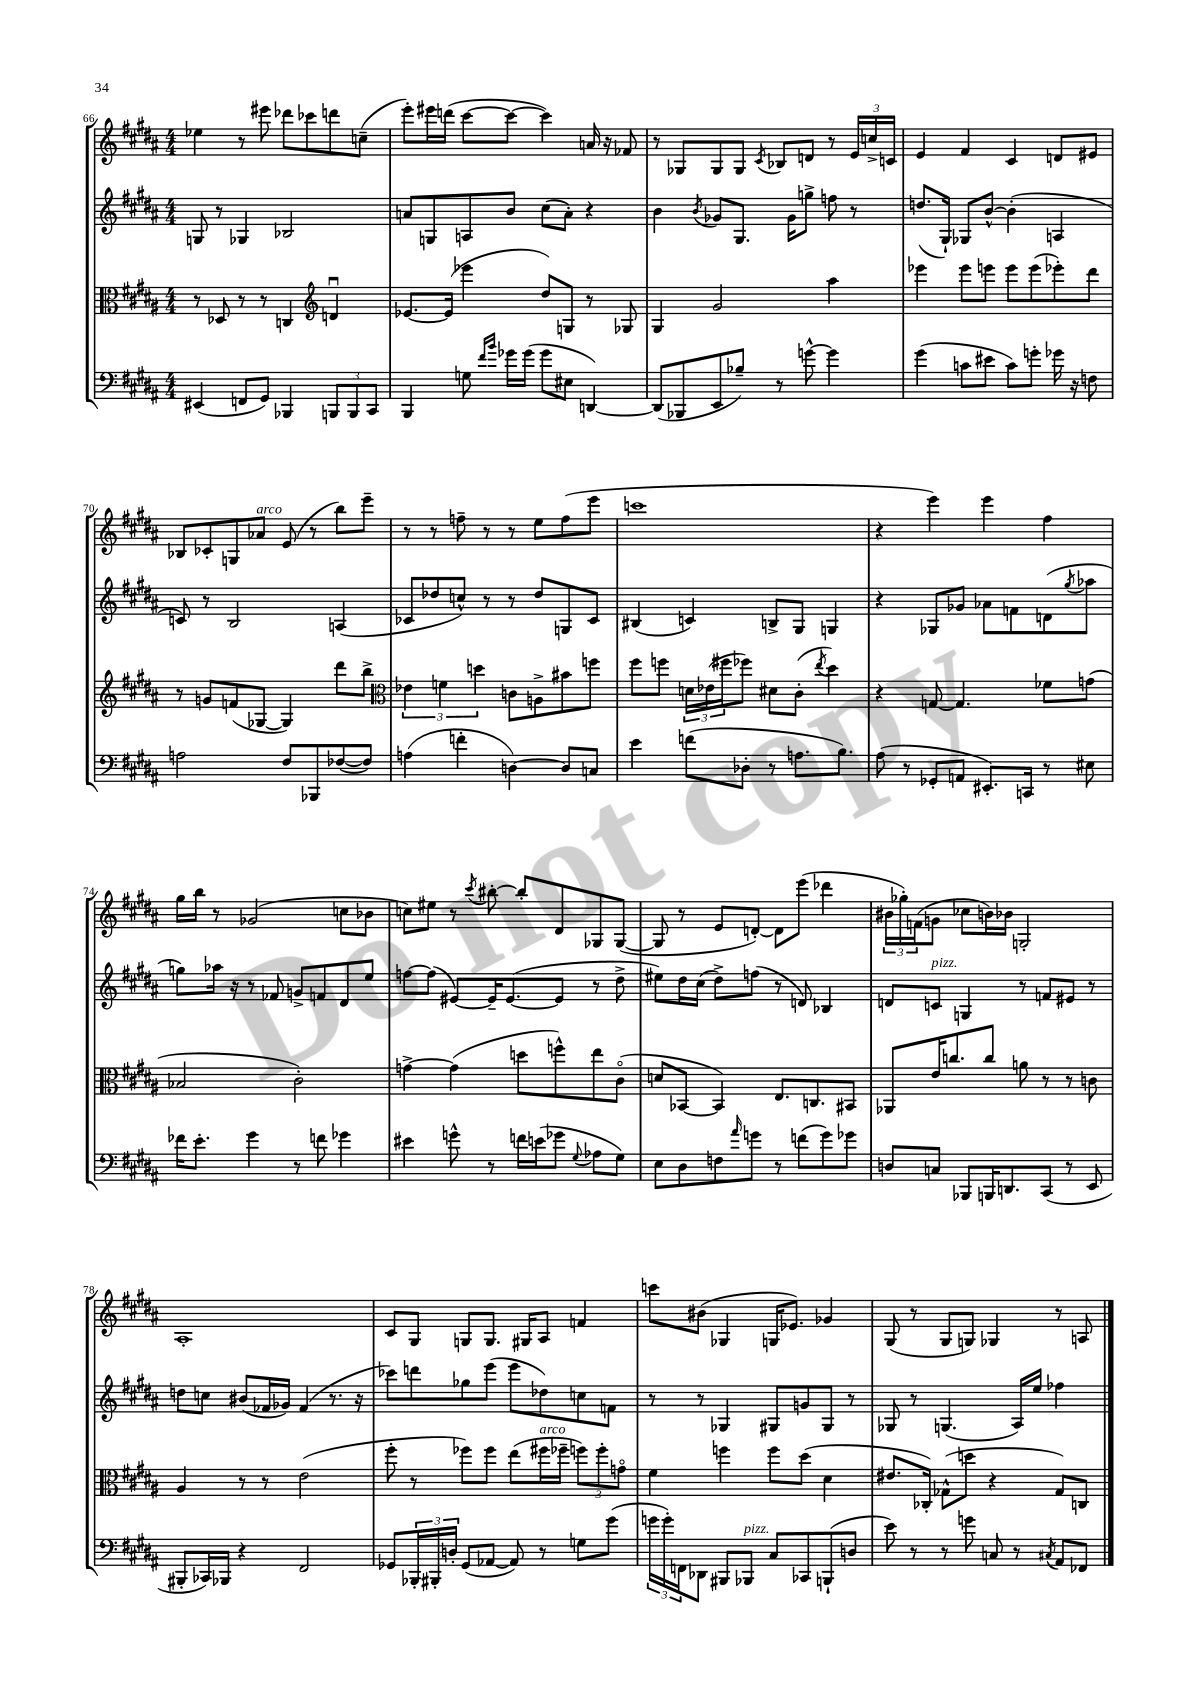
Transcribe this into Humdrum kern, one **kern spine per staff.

**kern	**kern	**kern	**kern
*staff4	*staff3	*staff2	*staff1
*clefF4	*clefC3	*clefG2	*clefG2
*k[f#c#g#d#a#]	*k[f#c#g#d#a#]	*k[f#c#g#d#a#]	*k[f#c#g#d#a#]
*M4/4	*M4/4	*M4/4	*M4/4
(4EE#	8r	8G	4ee-
.	8D-	8r	.
8FF	8r	4G-	8r
8GG#)	8r	.	8eee#
4BBB-	4C	2B-	8ddd-
.	.	.	8ccc-
*	*clefG2	*	*
12BBB	4du	.	8ddd
12BBB	.	.	.
.	.	.	(8cc~
12CC#	.	.	.
=	=	=	=
4BBB	[8.e-	8a	8eee')
.	.	8G	16eee#
.	(16e-]	.	(16ddd
8G	4eee-	8A	[8ccc#
16qqf#	.	.	.
16qqb	.	.	.
16g-	.	8b	8ccc#_
(16g-	.	.	.
8g-	8dd#)	(8cc#	4ccc#])
8E#	8G	8a')	.
[4DD)	8r	4r	16a
.	.	.	16r
.	8G-	.	8f-
=	=	=	=
(8DD]	4G#	4b	8r
8BBB-	.	.	8G-
.	.	8qb	.
8EE	2g#	8g-	8G-
8B-~)	.	8.G#	8G-
.	.	.	8qc#
8r	.	.	8B-
.	.	16g-	.
[8g^^	.	8gg^	8d
4g]	4aa#	8ff	8r
.	.	8r	24e
.	.	.	24cc^
.	.	.	24c
=	=	=	=
(4g#	4eee-	(8.dd	4e
.	.	16G#`)	.
8c	8eee-	8G-	4f#
8e#	8eee	[8b^^	.
8c)	8eee	(4b']	4c#
8g'	(8eee	.	.
16g-	8eee-')	4A	8d
16r	.	.	.
8F	8ddd#	.	8e#
=	=	=	=
2A	8r	8c)	8B-
.	8g	8r	8c-'
.	(8f	2B	8G
.	[8G-	.	8a-
8F#	4G-])	.	(8e
8BBB-	.	.	8r
([8F-	8ddd#	(4A	8bb)
8F-])	8bb^	.	8eee~
=	=	=	=
*	*clefC3	*	*
(4A	6e-	8c-	8r
.	.	8dd-	8r
.	6f	.	.
4f'	.	8cc^^)	8ff~
.	6dd	.	.
.	.	8r	8r
[4D)	8c	8r	8r
.	8A^	8dd-	8ee
8D]	8b#	8G	(8ff
8C	8ff	8c-	8eee
=	=	=	=
4e	8ff#	(4B#	1ccc
.	8ff	.	.
(8f	24d	4c)	.
.	(24e-	.	.
.	24ff#	.	.
8D-'	8ff-)	.	.
8r	8d#	8B^	.
8.A	(8c#'	8G#	.
.	8qee	.	.
.	4dd#)	4G	.
8.B)	.	.	.
=	=	=	=
(8A#	4r	4r	4r
8r	.	.	.
8GG-'	[8G	8G-	4eee)
8AA	4.G]	8g-	.
8.EE#')	.	8a-	4eee
.	.	8f	.
16CC	.	.	.
8r	8f-	(8d	4ff#
.	.	8qgg#	.
8E#	(8g	8aa-	.
=	=	=	=
16f-	2B-	8gg)	16gg#
8.e'	.	.	16bb
.	.	16aa-	8r
.	.	16r	.
4g#	.	8r	(2g-
.	.	8f-	.
8r	2c#')	8g^	.
8f	.	8f	.
4g-	.	8d#	8cc
.	.	8ee	8b-
=	=	=	=
4e#	[4g^	[8ff	8cc)
.	.	(8ff]	8ee#
8g^^	(4g]	[8e#)	8r
.	.	.	8qccc#
8r	.	16e#~]	[8bb#'
.	.	([8.e#	.
16f	8dd	.	8bb#']
(16e	.	.	.
8g-	8ff^^)	8e#]	8d#
8qqG#	.	.	.
8A-	8ee	8r	8G-
8G#)	(8c#o	8dd#^	([8G-
=	=	=	=
8E	8d	8ee#)	8G-]
8D#	[8BB-	16dd#	8r
.	.	(16cc#	.
8F	4BB-])	8dd#^)	8e
16qqa#	.	.	.
8g	.	(8ff	[8d')
8r	8.E	8r	8d]
(8f	.	8d)	(8eee
.	8.C	.	.
8g)	.	4B-	4ddd-
8g-	8BB#	.	.
=	=	=	=
8D	8AA-	8d	24b#
.	.	.	24gg-')
.	.	.	(24f
8C	16e	8c	8g
.	8.cc	.	.
8BBB-	.	4G	8cc-
16BBB	8cc	.	16b)
8.DD	.	.	16b-
.	8a	8r	2G'
(8CC#	8r	8f	.
8r	8r	8e#	.
8EE	8c	8r	.
=	=	=	=
8BBB#'	4A#	8dd	1A#'
16CC-)	.	8cc	.
16BBB-	.	.	.
4r	8r	(8b#	.
.	8r	16f-	.
.	.	16g-)	.
2FF#	(2e	(4f-	.
.	.	8.r	.
.	.	16r	.
=	=	=	=
8GG-	8ff#'	8ccc-)	8c#
24BBB-'	8r	8ddd	8G#
24BBB#'	.	.	.
24D'	.	.	.
(8GG-	8ff-)	8gg-	8G
[8AA-	8ff-	(8eee	8.G
8AA-])	(8ee	8eee	.
.	.	.	16G#
8r	16ff#	8dd-)	8A#
.	16ff-~	.	.
8G	12ff)	8cc	4f
.	12ff'	.	.
(8g#	.	8f	.
.	12go	.	.
=	=	=	=
24g	4f#	8r	8ccc
24g')	.	.	.
24FF	.	.	.
8DD-	.	8r	(8b#
8BBB#	4ff	4G-	4G-
8BBB-	.	.	.
8C#	8ff	8G#	16G
.	.	.	8.e-)
8CC-	(8dd#	8g	.
(8BBB`	4d#	8G#	4g-
8D	.	8r	.
=	=	=	=
8e)	8.e#	8G-	(8G#
8r	.	8r	8r
.	16C-')	.	.
8r	(8G-^^	(4.G	8G#
8g	8dd	.	8G)
8C	4r	.	4G-
8r	.	16A#)	.
.	.	16ee	.
8qC#	.	.	.
8AA#	8G-)	4ff-	8r
8FF-	8C	.	8A
==	==	==	==
*-	*-	*-	*-
